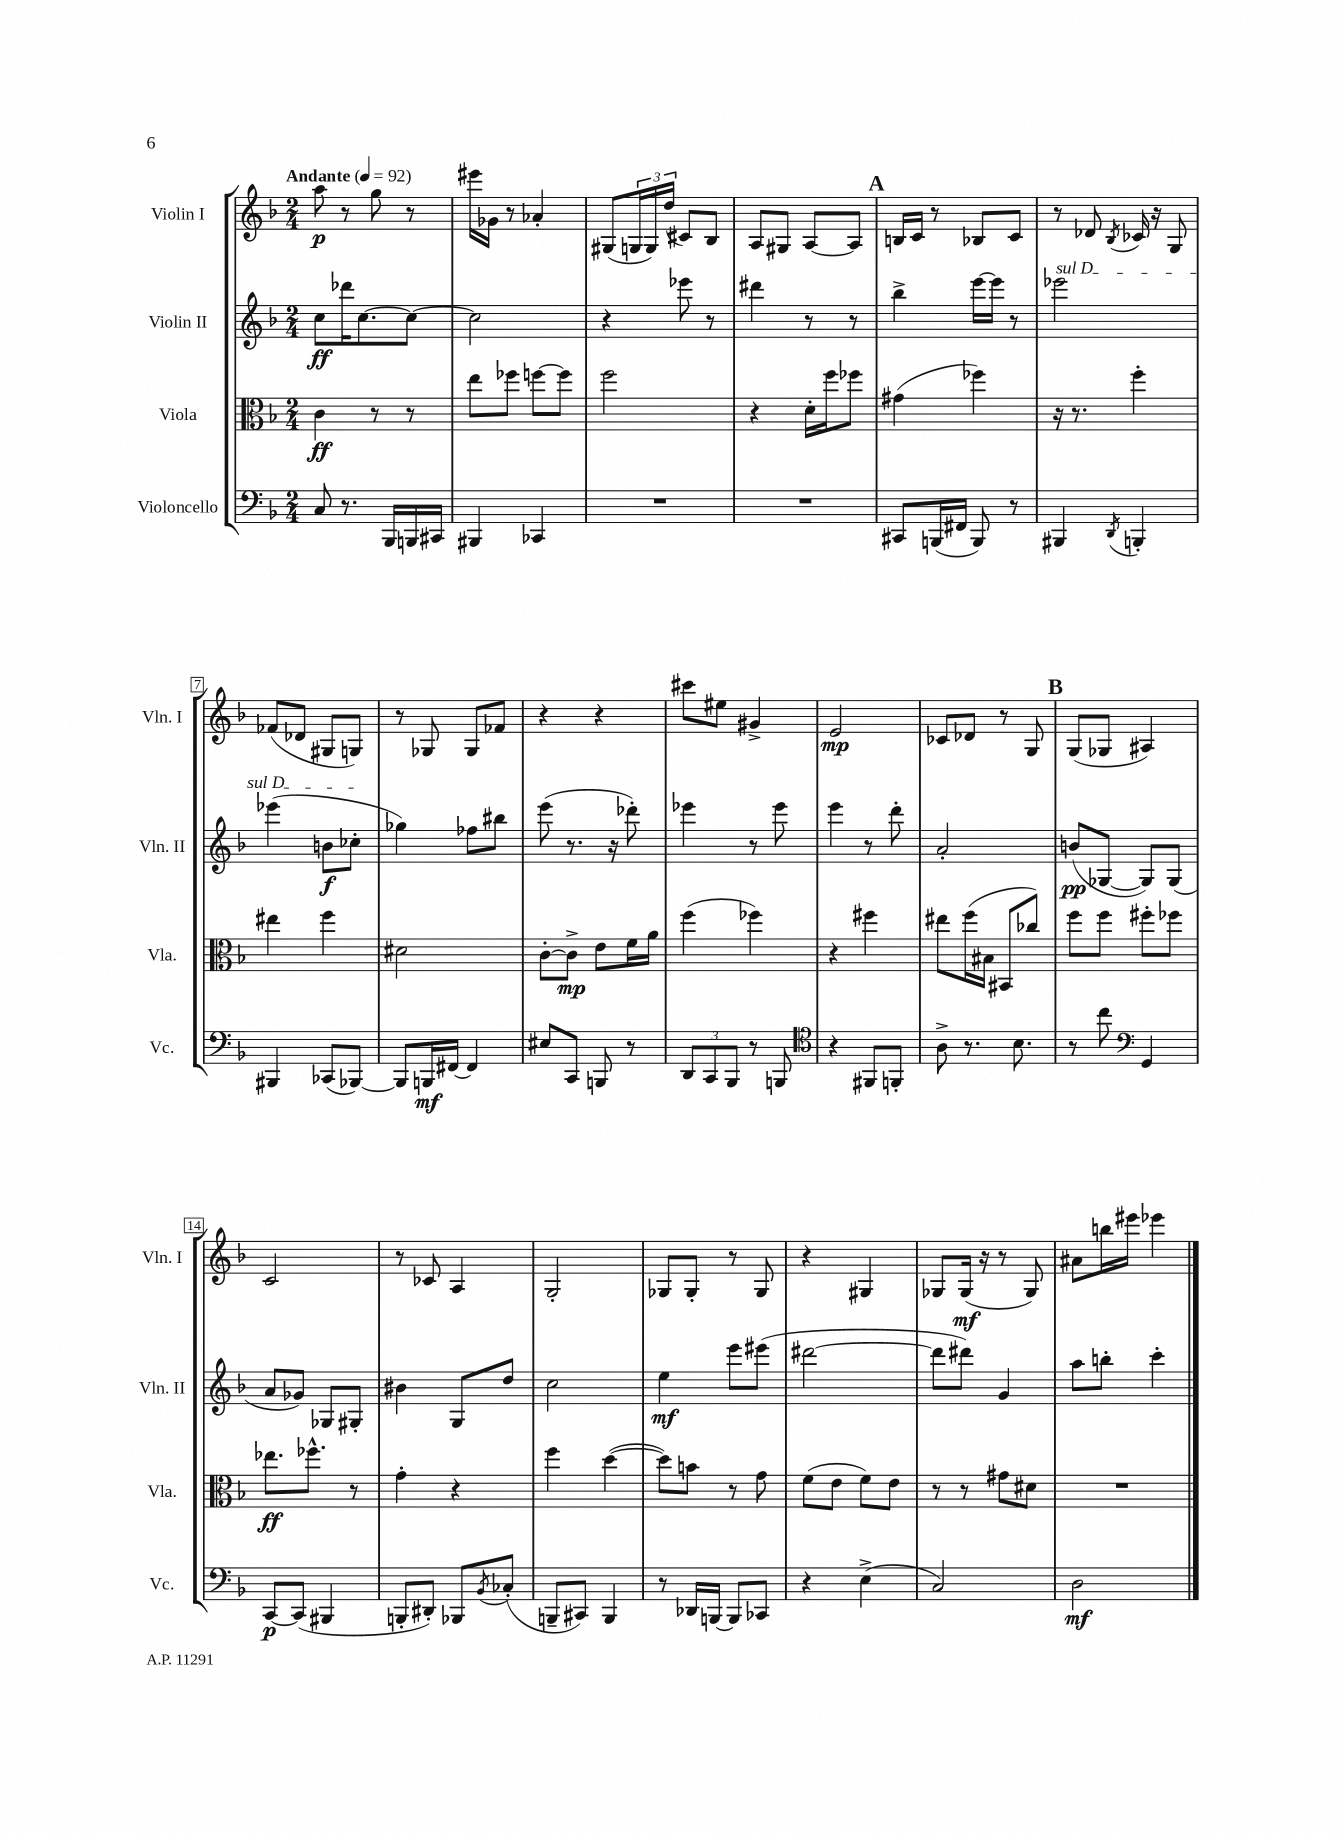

**kern	**dynam	**kern	**dynam	**kern	**dynam	**kern	**dynam
*part4	*part4	*part3	*part3	*part2	*part2	*part1	*part1
*staff4	*staff4	*staff3	*staff3	*staff2	*staff2	*staff1	*staff1
*I"Violoncello	*	*I"Viola	*	*I"Violin II	*	*I"Violin I	*
*I'Vc.	*	*I'Vla.	*	*I'Vln. II	*	*I'Vln. I	*
*clefF4	*	*clefC3	*	*clefG2	*	*clefG2	*
*k[b-]	*	*k[b-]	*	*k[b-]	*	*k[b-]	*
*M2/4	*	*M2/4	*	*M2/4	*	*M2/4	*
*MM92	*	*MM92	*	*MM92	*	*MM92	*
=1	=1	=1	=1	=1	=1	=1	=1
!	!	!	!	!	!	!LO:TX:a:B:t=Andante	!
8C/	.	4c\	ff	8cc\L	ff	8aa\	p
8.r	.	.	.	16ddd-X\K	.	8r	.
.	.	.	.	[8.cc\	.	.	.
.	.	8r	.	.	.	8gg\	.
16BBB-/LL	.	.	.	.	.	.	.
16BBBn/	.	8r	.	8cc\J_	.	8r	.
16CC#X/JJ	.	.	.	.	.	.	.
=2	=2	=2	=2	=2	=2	=2	=2
4BBB#X/	.	8ee\L	.	2cc\]	.	16eee#X\LL	.
.	.	.	.	.	.	16g-X\JJ	.
.	.	8ff-X\J	.	.	.	8r	.
4CC-X/	.	[8ffn\L	.	.	.	4a-X'/	.
.	.	8ff\J]	.	.	.	.	.
=3	=3	=3	=3	=3	=3	=3	=3
2r	.	2ff\	.	4r	.	(8G#X/L	.
.	.	.	.	.	.	24Gn/L	.
.	.	.	.	.	.	24G/)	.
.	.	.	.	.	.	(24dd/JJ	.
.	.	.	.	8eee-X\	.	8c#X/L)	.
.	.	.	.	8r	.	8B-/J	.
=4	=4	=4	=4	=4	=4	=4	=4
2r	.	4r	.	4ddd#X\	.	8A/L	.
.	.	.	.	.	.	8G#X/J	.
.	.	16d'\LL	.	8r	.	[8A/L	.
.	.	16ff\J	.	.	.	.	.
.	.	8ff-X\J	.	8r	.	8A/J]	.
!!LO:REH:place=s1:t=A
=5	=5	=5	=5	=5	=5	=5	=5
8CC#X/L	.	(4g#X\	.	4bb-^\	.	16Bn/LL	.
.	.	.	.	.	.	16c/JJ	.
(16BBBn/L	.	.	.	.	.	8r	.
16FF#X/JJ	.	.	.	.	.	.	.
8BBB/)	.	4ff-X\)	.	[16eee\LL	.	8B-X/L	.
.	.	.	.	16eee\JJ]	.	.	.
8r	.	.	.	8r	.	8c/J	.
=6	=6	=6	=6	=6	=6	=6	=6
!	!	!	!	!LO:TX:a:i:t=sul D	!	!	!
4BBB#X/	.	16r	.	2eee-X\	.	8r	.
.	.	8.r	.	.	.	.	.
.	.	.	.	.	.	8d-X/	.
8qDD/	.	.	.	.	.	8qB-/	.
4BBBn'/	.	4ff'\	.	.	.	16c-X/	.
.	.	.	.	.	.	16r	.
.	.	.	.	.	.	8G/	.
!!LO:LB:g=z
=7	=7	=7	=7	=7	=7	=7	=7
4BBB#X/	.	4ee#X\	.	(4eee-X\	.	(8f-X/L	.
.	.	.	.	.	.	8d-X/J	.
(8CC-X/L	.	4ff\	.	8bn\L	f	8G#X/L	.
[8BBB-X/J)	.	.	.	8cc-X'\J	.	8Gn/J)	.
=8	=8	=8	=8	=8	=8	=8	=8
8BBB-/L]	.	2d#X\	.	4gg-X\)	.	8r	.
16BBBn/L	mf	.	.	.	.	8G-X/	.
[16FF#X/JJ	.	.	.	.	.	.	.
4FF#/]	.	.	.	8ff-X\L	.	8G-/L	.
.	.	.	.	8bb#X\J	.	8f-X/J	.
=9	=9	=9	=9	=9	=9	=9	=9
8E#X/L	.	[8c'\L	.	(8eee\	.	4r	.
8CC/J	.	8c^\J]	mp	8.r	.	.	.
8BBBn/	.	8e\L	.	.	.	4r	.
.	.	.	.	16r	.	.	.
8r	.	16f\L	.	8ddd-X'\)	.	.	.
.	.	16a\JJ	.	.	.	.	.
=10	=10	=10	=10	=10	=10	=10	=10
12DD/L	.	(4ff\	.	4eee-X\	.	8ccc#X\L	.
12CC/	.	.	.	.	.	.	.
.	.	.	.	.	.	8ee#X\J	.
12BBB-/J	.	.	.	.	.	.	.
8r	.	4ff-X\)	.	8r	.	4g#X^/	.
8BBBn/	.	.	.	8eee-\	.	.	.
=11	=11	=11	=11	=11	=11	=11	=11
*clefC4	*	*	*	*	*	*	*
4r	.	4r	.	4eee\	.	2e/	mp
8FF#X/L	.	4ff#X\	.	8r	.	.	.
8FFn'/J	.	.	.	8ddd'\	.	.	.
=12	=12	=12	=12	=12	=12	=12	=12
8A^\	.	8ee#X\L	.	2a'/	.	8c-X/L	.
8.r	.	(16ff\L	.	.	.	8d-X/J	.
.	.	16B#X\JJ	.	.	.	.	.
.	.	8BB#X/L	.	.	.	8r	.
8.B-\	.	.	.	.	.	.	.
.	.	8cc-X/J)	.	.	.	8G/	.
!!LO:REH:place=s1:t=B
=13	=13	=13	=13	=13	=13	=13	=13
8r	.	8ff\L	.	(8bn/L	pp	(8G/L	.
8cc\	.	8ff\J	.	[8G-X/J	.	8G-X/J	.
*clefF4	*	*	*	*	*	*	*
4GG/	.	8ff#X'\L	.	8G-/L])	.	4A#X/)	.
.	.	8ff-X\J	.	(8G-/J	.	.	.
!!LO:LB:g=z
=14	=14	=14	=14	=14	=14	=14	=14
[8CC/L	p	8.ee-X\L	ff	8a/L	.	2c/	.
(8CC/J]	.	.	.	8g-X/J)	.	.	.
.	.	8.ff-X^^\J	.	.	.	.	.
4BBB#X/	.	.	.	8G-X/L	.	.	.
.	.	8r	.	8G#X'/J	.	.	.
=15	=15	=15	=15	=15	=15	=15	=15
8BBBn'/L	.	4g'\	.	4b#X\	.	8r	.
8DD#X'/J)	.	.	.	.	.	8c-X/	.
8BBB-X/L	.	4r	.	8G/L	.	4A/	.
8qBB-/	.	.	.	.	.	.	.
(8C-X'/J	.	.	.	8dd/J	.	.	.
=16	=16	=16	=16	=16	=16	=16	=16
8BBBn~/L	.	4ff\	.	2cc\	.	2G'/	.
8CC#X/J)	.	.	.	.	.	.	.
4BBB/	.	([4dd\	.	.	.	.	.
=17	=17	=17	=17	=17	=17	=17	=17
8r	.	8dd\L])	.	4ee\	mf	8G-X/L	.
16DD-X/LL	.	8bn\J	.	.	.	8G-'/J	.
[16BBBn/JJ	.	.	.	.	.	.	.
8BBB/L]	.	8r	.	8eee\L	.	8r	.
8CC-X/J	.	8g\	.	(8eee#X\J	.	8G-/	.
=18	=18	=18	=18	=18	=18	=18	=18
4r	.	(8f\L	.	[2ddd#X\	.	4r	.
.	.	8e\J	.	.	.	.	.
(4E^\	.	8f\L)	.	.	.	4G#X/	.
.	.	8e\J	.	.	.	.	.
=19	=19	=19	=19	=19	=19	=19	=19
2C/)	.	8r	.	8ddd#\L]	.	8G-X/L	.
.	.	8r	.	8ddd#X\J)	.	(16G-/Jk	mf
.	.	.	.	.	.	16r	.
.	.	8g#X\L	.	4g/	.	8r	.
.	.	8d#X\J	.	.	.	8G-/)	.
=20	=20	=20	=20	=20	=20	=20	=20
2D\	mf	2r	.	8aa\L	.	8a#X\L	.
.	.	.	.	8bbn'\J	.	16bbn\L	.
.	.	.	.	.	.	16eee#X\JJ	.
.	.	.	.	4ccc'\	.	4eee-X\	.
==	==	==	==	==	==	==	==
*-	*-	*-	*-	*-	*-	*-	*-
